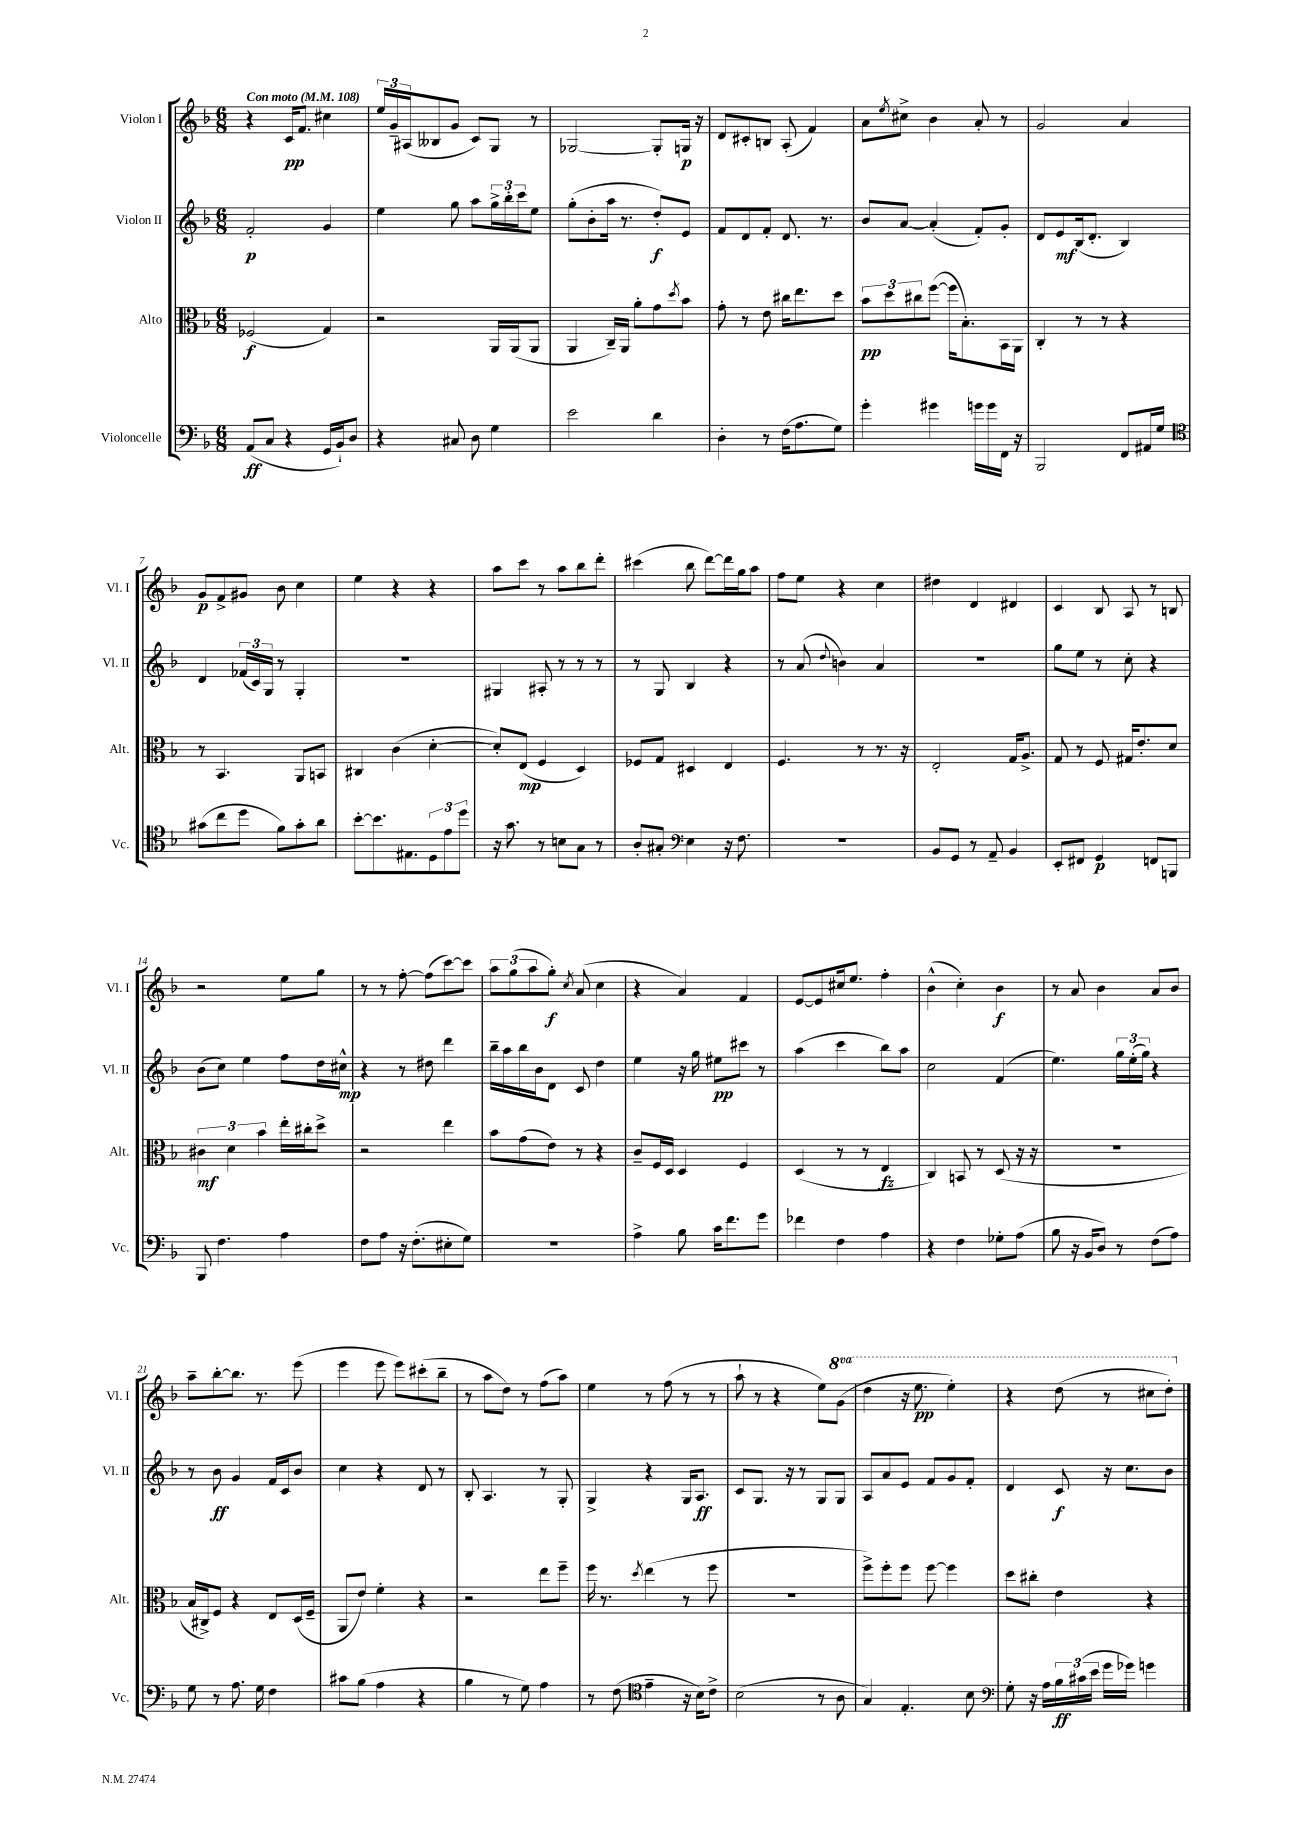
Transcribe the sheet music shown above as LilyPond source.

<<
\new StaffGroup <<
\new Staff = "s0" \with { instrumentName = "Violon I" shortInstrumentName = "Vl. I" } {
    \clef treble \key f \major \numericTimeSignature \time 6/8 \set Staff.ottavationMarkups = #ottavation-simple-ordinals \tempo "Con moto" 4 = 108
    r4 c'16\pp f'8. cis''4 |
    \tuplet 3/2 { e''16 g'16-- ais16( } beses8 g'8 c'8) g8 r8 |
    ges2~ ges8-. g16\p r16 |
    d'8 cis'8-. b8 a8-.( f'4) |
    a'8 \acciaccatura { e''8 } cis''8-> bes'4 a'8-. r8 |
    g'2 a'4 |
    g'8\p f'8-> gis'8 bes'8 c''4 |
    e''4 r4 r4 |
    a''8 c'''8 r8 a''8 bes''8 d'''8-. |
    cis'''4( bes''8 d'''8~) d'''16 g''16 a''8 |
    f''8 e''8 r4 c''4 |
    dis''4 d'4 dis'4 |
    c'4 bes8 a8 r8 b8 |
    r2 e''8 g''8 |
    r8 r8 f''8~-. f''8( c'''8~) c'''8 |
    \tuplet 3/2 { a''8 g''8( a''8 } g''8-.\f) \acciaccatura { c''8 } a'8( c''4 |
    r4 a'4) f'4 |
    e'8~ e'8 cis''16 e''8. f''4-. |
    bes'4-^( c''4-.) bes'4\f |
    r8 a'8 bes'4 a'8 bes'8 |
    a''8-- bes''8~-. bes''8. r8. e'''8( |
    e'''4 e'''8 e'''8) cis'''8-.( bes''8-- |
    r8 a''8 d''8) r8 f''8( a''8) |
    e''4 r8 f''8( r8 r8 |
    a''8-! r8 r4 e''8) \ottava #1 g''8( |
    d'''4 r16 e'''8.\pp e'''4-.) |
    r4 d'''8( r8 cis'''8 d'''8-.) \ottava #0 \bar "|." |
}
\new Staff = "s1" \with { instrumentName = "Violon II" shortInstrumentName = "Vl. II" } {
    \clef treble \key f \major \numericTimeSignature \time 6/8
    f'2-.\p g'4 |
    e''4 g''8 a''8 \tuplet 3/2 { g''16-> bes''16-. c'''16 } e''8 |
    g''8-.( bes'8-. a''16 r8. d''8-.\f) e'8 |
    f'8 d'8 f'8-. d'8. r8. |
    bes'8 a'8~ a'4-.( f'8-.) g'8-. |
    d'8 e'8\mf bes16( d'8.-. bes4) |
    d'4 \tuplet 3/2 { fes'16( c'16) g16 } r8 g4-. |
    R2. |
    gis4 ais8-. r8 r8 r8 |
    r8 g8 bes4 r4 |
    r8 a'8( \appoggiatura { d''8 } b'4) a'4 |
    R2. |
    g''8 e''8 r8 c''8-. r4 |
    bes'8( c''8) e''4 f''8 d''16 cis''16-^\mp |
    r4 r8 dis''8 d'''4 |
    bes''16-- a''16 bes''16 bes'16 d'8 c'8 d''4 |
    e''4 r16 g''16 eis''8\pp cis'''8 r8 |
    a''4( c'''4 bes''8) a''8 |
    c''2 f'4( |
    e''4.) \tuplet 3/2 { g''16 e''16-.( g''16) } r4 |
    r8 bes'8\ff g'4 f'16 c'16 bes'8 |
    c''4 r4 d'8 r8 |
    bes8-. a4. r8 g8-. |
    g4-> r4 g16 a8.\ff |
    c'8 g8. r16 r8 g8 g8 |
    a8 a'8 e'8 f'8 g'8 f'8-. |
    d'4 c'8\f r16 c''8. bes'8 \bar "|." |
}
\new Staff = "s2" \with { instrumentName = "Alto" shortInstrumentName = "Alt." } {
    \clef alto \key f \major \numericTimeSignature \time 6/8
    fes2\f( g4) |
    r2 a,16 a,16( a,8 |
    a,4 c16--) a,16 a'8-. g'8 \acciaccatura { d''8 } bes'8 |
    g'8-. r8 e'8 cis''16 e''8. d''8 |
    \tuplet 3/2 { bes'8\pp d''8 cis''8 } f''8~( f''16 bes8.-.) bes,16 a,16 |
    c4-. r8 r8 r4 |
    r8 bes,4. a,8 b,8 |
    cis4 c'4( d'4~-. |
    d'8-.) e8\mp( f4 d4) |
    fes8 g8 dis4 e4 |
    f4. r8 r8. r16 |
    e2-. g16 a8.-> |
    g8 r8 f8 gis16 e'8.-. d'8 |
    \tuplet 3/2 { cis'4\mf d'4 bes'4 } e''16-. cis''16-. d''8-> |
    r2 e''4 |
    bes'8 g'8( e'8) r8 r4 |
    c'8-- f16 d16 d4 f4 |
    d4( r8 r8 e4\fz |
    c4) b,8 r8 d8( r16 r16 |
    R2. |
    bes16 cis16->) f8 r4 e8 d16( f16-- |
    a,8 e'8) f'4-. r4 |
    r2 e''8 f''8-- |
    f''16 r8. \acciaccatura { d''8 } e''4( r8 f''8 |
    R2. |
    f''8->) f''8-. f''8 f''8~ f''4 |
    d''8 cis''8-. e'4 r4 \bar "|." |
}
\new Staff = "s3" \with { instrumentName = "Violoncelle" shortInstrumentName = "Vc." } {
    \clef bass \key f \major \numericTimeSignature \time 6/8
    a,8\ff( c8 r4 g,16 bes,16-!) d8 |
    r4 cis8 d8 g4 |
    e'2 d'4 |
    d4-. r8 f16( a8. g8) |
    g'4-. gis'4 g'16 g'16 f,16 r16 |
    bes,,2 f,8 ais,16 g16 |
    \clef tenor gis'8( c''8 d''8 f'8) gis'8-. a'8 |
    bes'8~-. bes'8. eis8. \tuplet 3/2 { d8 e'8 d''8 } |
    r16 g'8. r8 b8 g8 r8 |
    a8-. gis8-. \clef bass e4 r16 f8. |
    R2. |
    bes,8 g,8 r8 a,8-- bes,4 |
    e,8-. fis,8 g,4\p f,8 b,,8 |
    bes,,8 f4. a4 |
    f8 a8 r16 f8.-.( eis8-. g8) |
    R2. |
    a4-> bes8 c'16 f'8. g'8 |
    fes'4 f4 a4 |
    r4 f4 ges8-. a8( |
    bes8 r16 bes,16 d8) r8 f8( a8) |
    g8 r8 a8. g16 f4 |
    cis'8 bes8( a4 r4 |
    bes4 r8 g8) a4 |
    r8 f8( \clef tenor e'4-- r16 bes16) c'8-> |
    bes2( r8 a8 |
    g4) e4.-. bes8 |
    \clef bass g8-. r16 a16 \tuplet 3/2 { bes16\ff cis'16( e'16 } g'16 ges'16) g'4 \bar "|." |
}
>>
>>
